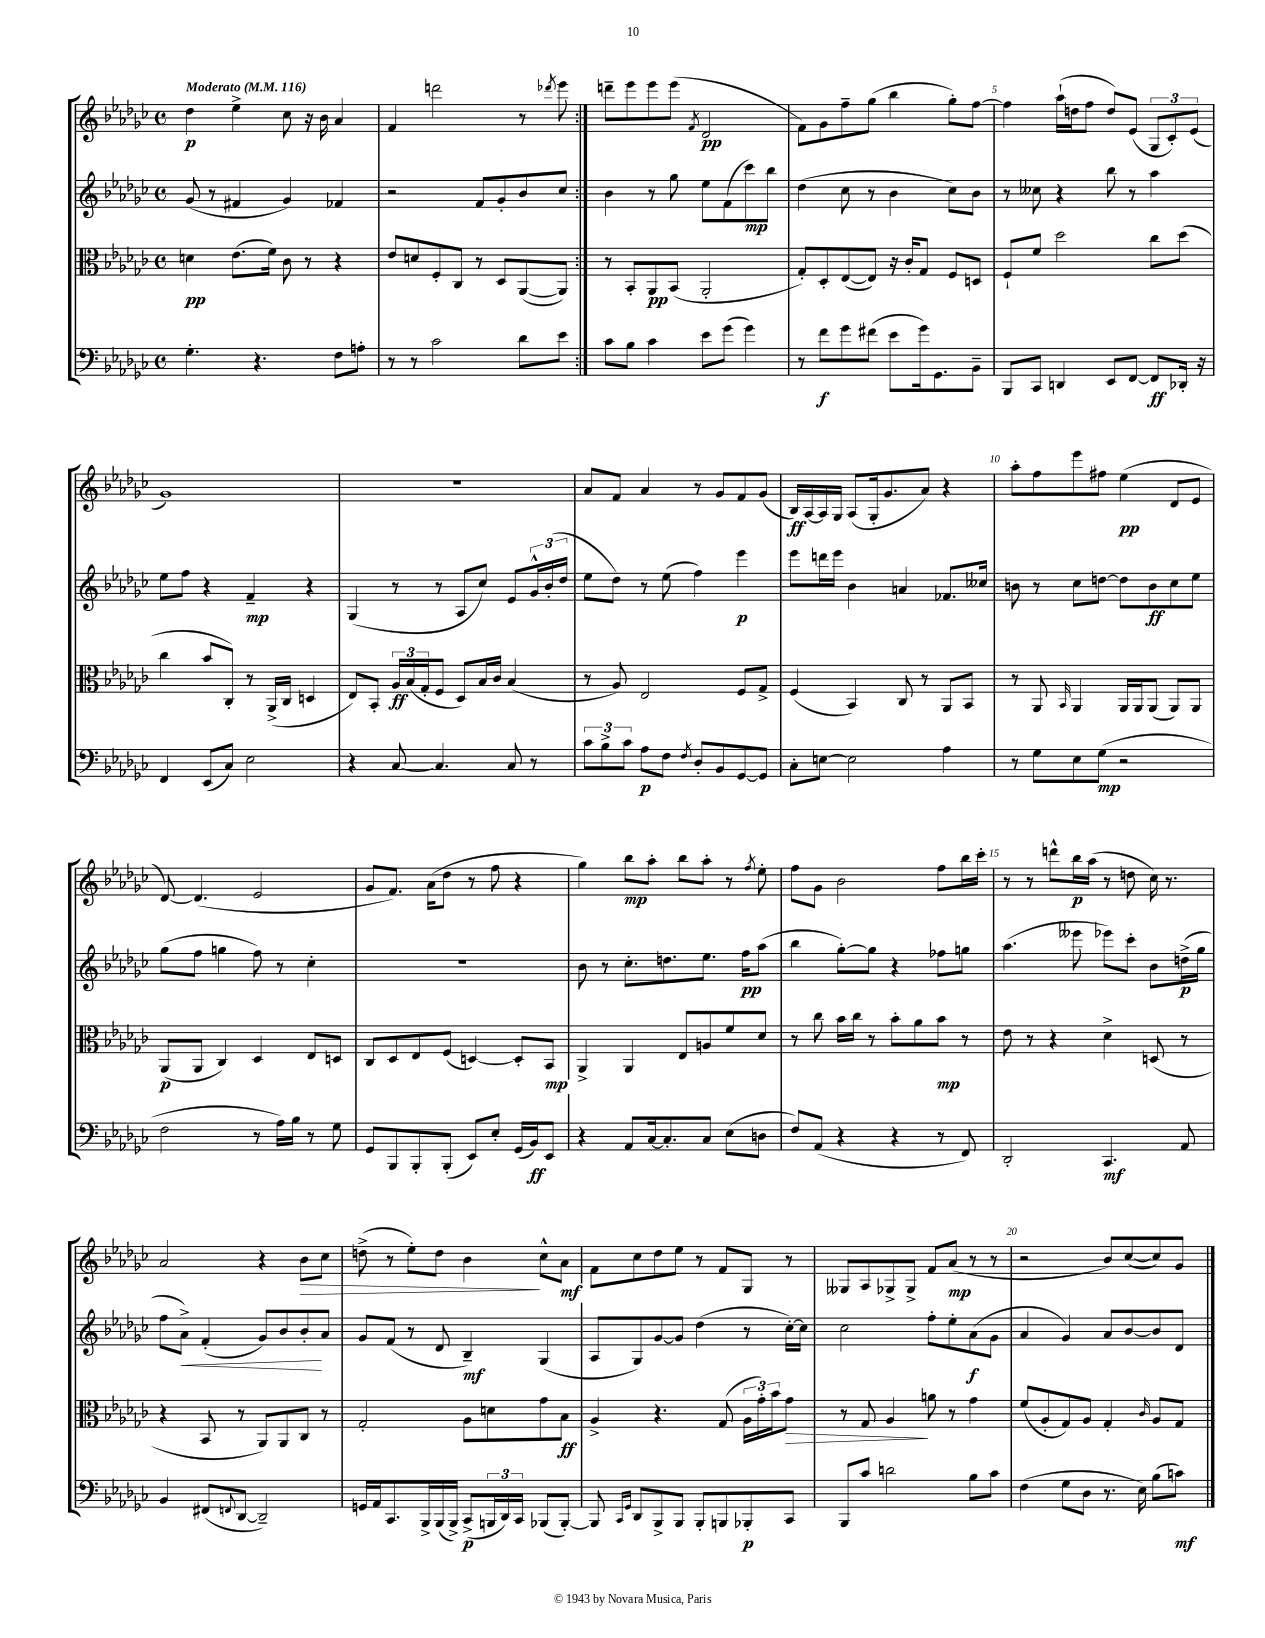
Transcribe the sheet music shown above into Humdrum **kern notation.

**kern	**kern	**kern	**kern
*staff4	*staff3	*staff2	*staff1
*clefF4	*clefC3	*clefG2	*clefG2
*k[b-e-a-d-g-c-]	*k[b-e-a-d-g-c-]	*k[b-e-a-d-g-c-]	*k[b-e-a-d-g-c-]
*M4/4	*M4/4	*M4/4	*M4/4
*met(c)	*met(c)	*met(c)	*met(c)
*MM116	*MM116	*MM116	*MM116
4.G-'\	4d\	(8g-/	4dd-\
.	.	8r	.
.	(8.e-\L	4f#/	4ee-^\
4.r	.	.	.
.	16f\Jk)	.	.
.	8c-\	4g-/)	8cc-\
.	8r	.	16r
.	.	.	16b-\
8F\L	4r	4f-/	4a-/
8A'\J	.	.	.
=	=	=	=
8r	8e-/L	2r	4f/
8r	8d/	.	.
2c-\	8F'/	.	2ddd\
.	8C-/J	.	.
.	8r	8f/L	.
.	8D-/L	8g-'/	.
8d-\L	([8AA-/	8b-/	8r
.	.	.	8qddd-/
8e-\J	8AA-/]J)	8cc-/J	8eee-\
=:|!	=:|!	=:|!	=:|!
8c-\L	8r	4b-\	8ddd~\L
8B-\J	8BB-'/L	.	8eee-\
4c-\	8AA-/	8r	8eee-\
.	(8BB-/J	8gg-\	(8eee-\J
.	.	.	8qf/
8e-\L	2AA-'/	8ee-\L	2d-/
(8g-\J	.	(8f\	.
4g-\)	.	8ccc-\)	.
.	.	8bb-\J	.
=	=	=	=
8r	8G-'/L)	(4dd-\	8f\L)
8f\L	8D-'/	.	8g-\
8g-\	([8E-/	8cc-\	8ff~\
(8f#\J	8E-/]J)	8r	(8gg-\J
8e-\L	16r	4b-\	4bb-\
.	16c-'/LK	.	.
16g-\k)	8G-/J	.	.
8.GG-\	.	.	.
.	8F/L	8cc-\L)	8gg-'\L)
8BB-~\J	8D/J	8b-\J	[8ff\J
=	=	=	=
8BBB-/L	8F`/L	8r	4ff\]
8CC-/J	8f/J	8cc--\	.
4DD/	2dd-\	4r	(16aa-`\LL
.	.	.	16dd\J
.	.	.	8ff\J
8EE-/L	.	8bb-\	8dd/L)
[8FF/J	.	8r	(8e-/J
8FF/]L	8cc-\L	4aa-\	12G-/L
.	.	.	12c-'/)
16DD-'/Jk	(8dd-\J	.	.
.	.	.	(12e-/J
16r	.	.	.
=	=	=	=
4FF/	4cc-\	8ee-\L	1g-)
.	.	8ff\J	.
(8EE-/L	8b-/L	4r	.
8C-/J)	8C-'/J)	.	.
2E-\	8r	4f~/	.
.	(16AA-^/LL	.	.
.	16C-/JJ	.	.
.	4D/	4r	.
=	=	=	=
4r	8E-/L)	(4G-/	1r
.	8BB-'/J	.	.
[8C-/	24A-/LL	8r	.
.	(24B-/	.	.
.	24G-'/J	.	.
4.C-/]	8F/J	8r	.
.	8D-/L)	8A-/L	.
.	16B-/L	8cc-/J)	.
.	16c-/JJ	.	.
8C-/	(4B-/	8e-/L	.
8r	.	24g-^^/L	.
.	.	(24b-'/	.
.	.	24dd-/JJ	.
=	=	=	=
12c-\L	8r	8ee-\L	8a-/L
12B-^\	.	.	.
.	8A-/)	8dd-\J)	8f/J
12c-\J	.	.	.
8A-\L	2E-/	8r	4a-/
8F\J	.	(8ee-\	.
8qF/	.	.	.
8D-'/L	.	4ff\)	8r
8BB-/	.	.	8g-/L
[8GG-/	8F/L	4eee-\	8f/
8GG-/]J	8G-^/J	.	(8g-/J
=	=	=	=
8C-'\L	(4F/	8eee-\L	16B-/LL)
.	.	.	[16A-/
[8E\J	.	16ddd\L	16A-/]
.	.	16eee-\JJ	16G-/JJ
2E\]	4BB-/)	4b-\	(8A-/L
.	.	.	16G-'/k
.	.	.	8.g-/
.	8C-/	4a/	.
.	8r	.	8a-/J)
4A-\	8AA-/L	8.f-/L	4r
.	8BB-/J	.	.
.	.	16cc--/Jk	.
=	=	=	=
8r	8r	8b\	8aa-'\L
8G-\L	8AA-/	8r	8ff\
.	16qqBB-/	.	.
8E-\	4AA-/	8cc-\L	8eee-\
(8G-\J	.	[8dd\J	8ff#\J
2r	16AA-/LL	8dd\]L	(4ee-\
.	16AA-/J	.	.
.	(8AA-/J	8b\	.
.	8AA-/L)	8cc-\	8d-/L
.	8AA-/J	8ee-\J	8e-/J
=	=	=	=
2F\	(8AA-/L	(8gg-\L	[8d-/)
.	8AA-/J	8ff\J	(4.d-/]
.	4C-/)	4gg\	.
8r	4D-/	8ff\)	2e-/
16A-\LL)	.	8r	.
16B-\JJ	.	.	.
8r	8E-/L	4cc-'\	.
8G-\	8D/J	.	.
=	=	=	=
8GG-/L	8C-/L	1r	8g-/L
8BBB-/	8D-/	.	8.f/J)
8BBB-'/	8E-/	.	.
.	.	.	(16a-\LK
(8BBB-'/J	(8F/J	.	8dd-\J
8EE-/L)	[4D/)	.	8r
8E-'/J	.	.	8ff\
(16GG-/LL	8D'/]L	.	4r
16BB-/J)	.	.	.
8EE-/J	8BB-/J	.	.
=	=	=	=
4r	4AA-^/	8b-\	4gg-\)
.	.	8r	.
8AA-/L	4AA-/	8.cc-'\L	8bb-\L
[16C-/k	.	.	8aa-'\J
8.C-'/]	.	8.dd\	.
.	8E-/L	.	8bb-\L
8C-/J	8A/	8.ee-\J	8aa-'\J
(8E-\L	8f/	.	8r
.	.	16ff\LK	.
.	.	.	8qff/
8D\J	8d-/J	(8aa-\J	8ee-'\
=	=	=	=
8F/L)	8r	4bb-\	8ff\L
(8AA-/J	8cc-\	.	8g-\J
4r	16b-\LL	[8gg-'\L)	2b-\
.	16cc-\JJ	.	.
.	8r	8gg-\]J	.
4r	8b-'\L	4r	.
.	8a-\	.	.
8r	8b-\J	8ff-\L	8ff\L
8FF/)	8r	8gg\J	16bb-\L
.	.	.	16ccc-'\JJ
=	=	=	=
2DD-'/	8e-\	(4.aa-\	8r
.	8r	.	8r
.	4r	.	8ddd^^\L
.	.	8eee--\	16bb-\L
.	.	.	(16aa-\JJ
4.CC-/	4d-^\	8eee-\L)	8r
.	.	8ccc-'\J	8dd\
.	(8D/	8b-\L	16cc-\)
.	.	.	8.r
8AA-/	8r	(16dd^\L	.
.	.	16gg-\JJ	.
=	=	=	=
4BB-/	4r	8ff\L	2a-/
.	.	8a-^\J)	.
(8FF#/L	8BB-/	(4f'/	.
8qqFF/	.	.	.
[8DD-/J	8r	.	.
2DD-~/])	8AA-/L)	8g-/L)	4r
.	8AA-/	8b-/	.
.	8C-/J	8b-'/	8b-\L
.	8r	8a-/J	8cc-\J
=	=	=	=
16GG/LL	2G-'/	8g-/L	(8dd^\
16AA-/J	.	.	.
8.CC-/	.	(8f/J	8r
.	.	8r	8ee-'\L)
16BBB-^/L	.	.	.
(16BBB-/	.	8d-/	8dd\J
16BBB-^/JJ)	.	.	.
(8CC-^/L	8A-\L	4B-~/)	4b-\
24BBB/L	8d\	.	.
24DD-/)	.	.	.
24CC-/JJ	.	.	.
(8BBB-/L	8g-\	(4G-/	8cc-^^\L
[8BBB-'/J)	8B-\J	.	8a-\J
=	=	=	=
8BBB-/]	4A-^/	8A-/L	8f\L
16qqCC-/LL	.	.	.
16qqGG-/JJ	.	.	.
8DD-/L	.	8G-/)	8cc-\
8BBB-^/	4.r	[8g-/	8dd-\
8BBB-/J	.	8g-/]J	8ee-\J
8BBB-'/L	.	(4dd-\	8r
8BBB/	(8G-/	.	8f/L
8BBB-'/	24A-\LL	8r	8G-/J
.	24g-'\)	.	.
.	24b-\J	.	.
8CC-/J	8g-\J	[16cc-'\LL)	8r
.	.	16cc-\]JJ	.
=	=	=	=
8BBB-/L	8r	2cc-\	8G--/L
8c-/J	8G-/	.	8A-/
2d\	4A-/	.	8G-^/
.	.	.	8G-^/J
.	8a\	8ff'\L	8f/L
.	8r	8ee-'\	(8a-/J
8B-\L	4g-\	(8a-\	8r
8c-\J	.	8g-\J	8r
=	=	=	=
(4F\	(8f/L	4a-/	2r
.	8A-'/	.	.
8G-\L	8G-/)	4g-/)	.
8D-\J	8A-/J	.	.
8.r	4G-'/	8a-/L	8b-/L)
.	.	[8b-/	([8cc-/
16E-\)	.	.	.
.	16qqc-/	.	.
(8B-\L	8A-/L	8b-/]	8cc-/])
8c\J)	8G-/J	8d-/J	8g-/J
==	==	==	==
*-	*-	*-	*-
